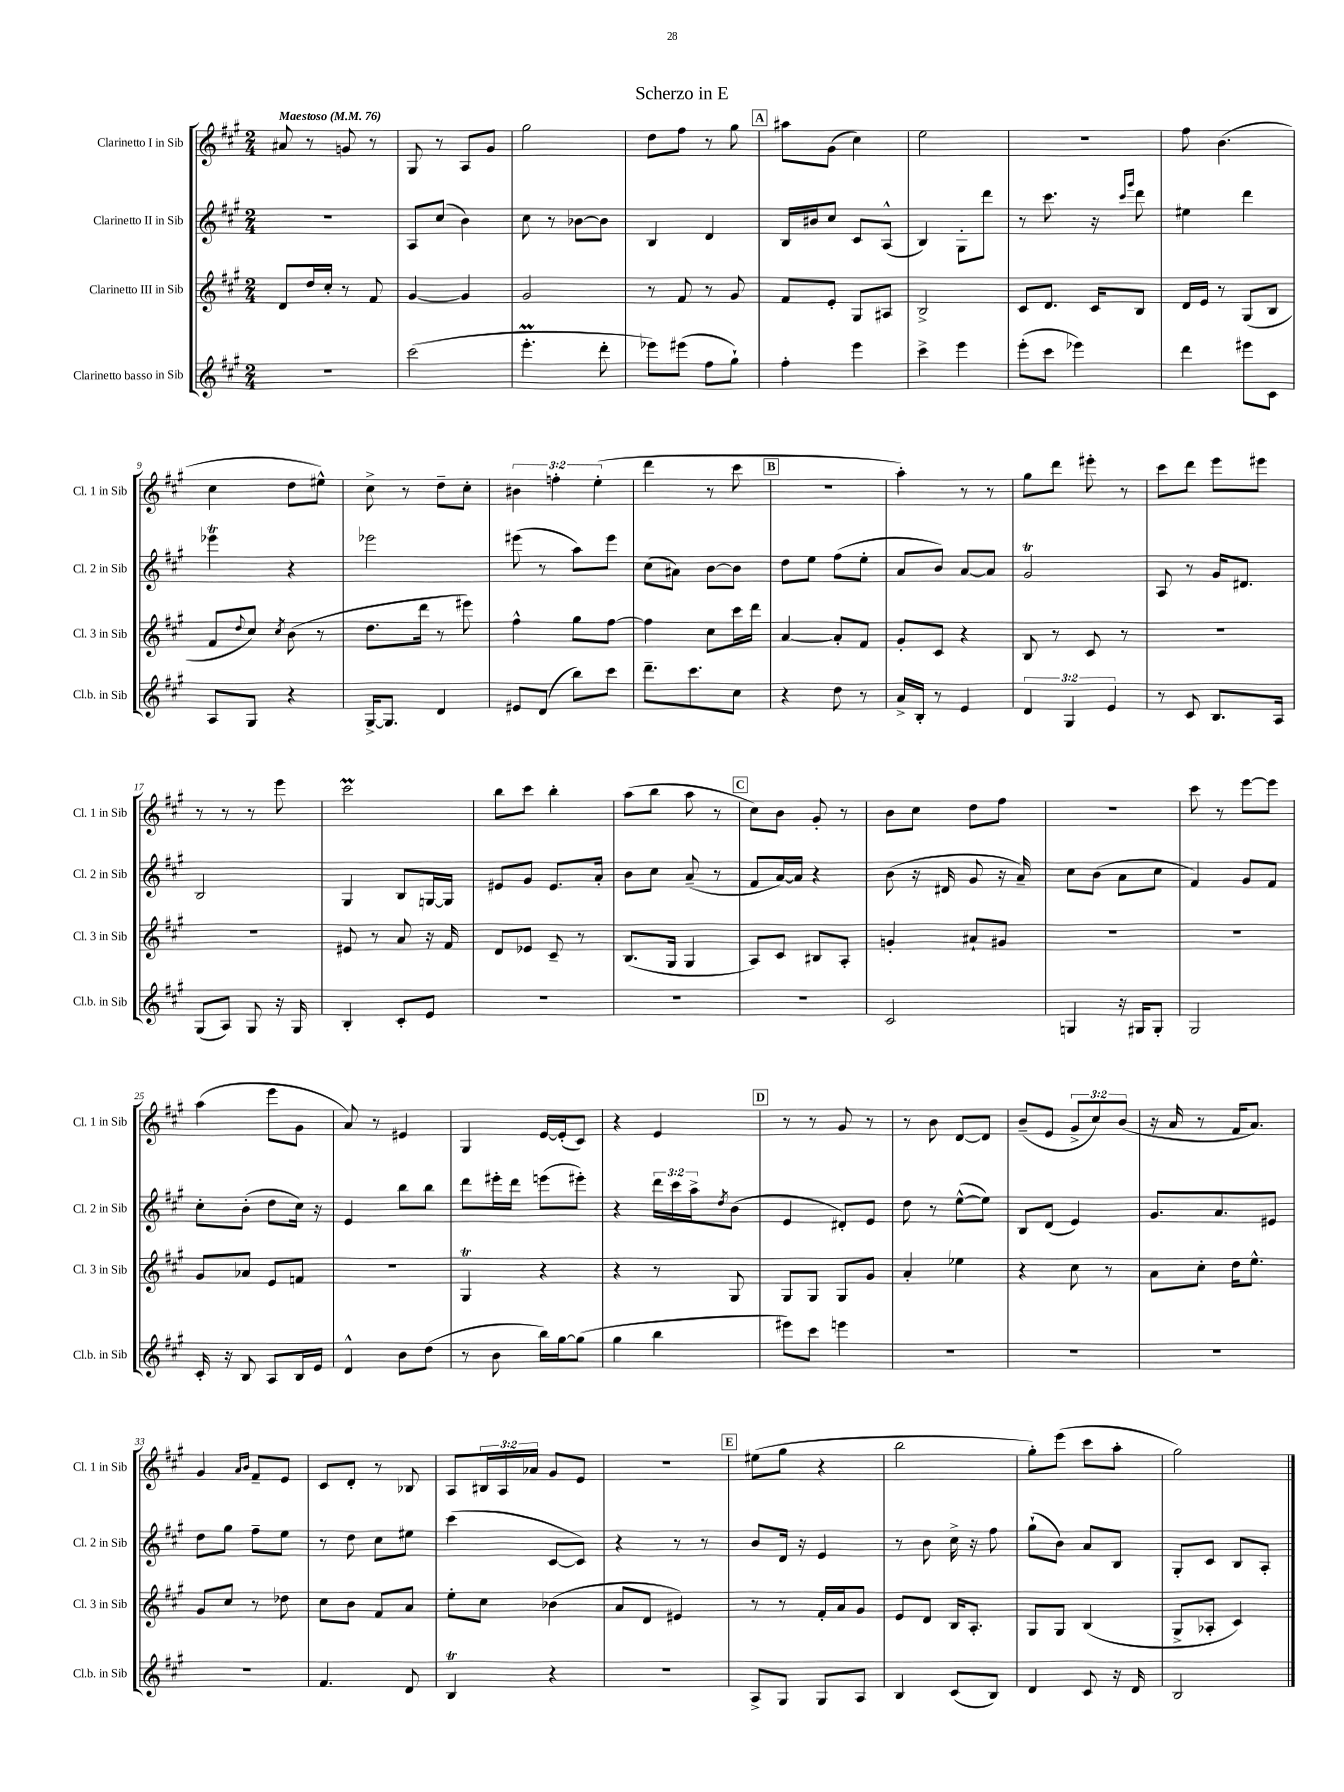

**kern	**kern	**kern	**kern
*part4	*part3	*part2	*part1
*staff4	*staff3	*staff2	*staff1
*I"Clarinetto basso in Sib	*I"Clarinetto III in Sib	*I"Clarinetto II in Sib	*I"Clarinetto I in Sib
*I'Cl.b. in Sib	*I'Cl. 3 in Sib	*I'Cl. 2 in Sib	*I'Cl. 1 in Sib
*clefG2	*clefG2	*clefG2	*clefG2
*k[f#c#g#]	*k[f#c#g#]	*k[f#c#g#]	*k[f#c#g#]
*M2/4	*M2/4	*M2/4	*M2/4
*MM76	*MM76	*MM76	*MM76
=1	=1	=1	=1
!	!	!	!LO:TX:a:B:t=Maestoso
2r	8d/L	2r	8a#X/
.	16dd/L	.	8r
.	16cc#'/JJ	.	.
.	8r	.	8gn/
.	8f#/	.	8r
=2	=2	=2	=2
(2ccc#\	[4g#/	8A/L	8G#/
.	.	(8cc#/J	8r
.	4g#/]	4b\)	8A/L
.	.	.	8g#/J
=3	=3	=3	=3
4.eeeM'\	2g#/	8cc#\	2gg#\
.	.	8r	.
.	.	[8b-X\L	.
8ddd'\	.	8b-\J]	.
=4	=4	=4	=4
8eee-X\L)	8r	4B/	8dd\L
(8eee#X\J	8f#/	.	8ff#\J
8ff#\L	8r	4d/	8r
8gg#`\J)	8g#/	.	8gg#\
!!LO:REH:place=s1:t=A
=5	=5	=5	=5
4ff#'\	8f#/L	16B/LL	8aa#X\L
.	.	16b#X/J	.
.	8e'/J	8cc#/J	(8g#\J
4eee\	8G#/L	8c#/L	4cc#\)
.	8A#X/J	(8A^^/J	.
=6	=6	=6	=6
4ccc#^\	2B^/	4B/)	2ee\
4eee\	.	8G#'\L	.
.	.	8ddd\J	.
=7	=7	=7	=7
(8eee'\L	8c#/L	8r	2r
8ccc#\J	8.d/J	8.ccc#\	.
4eee-X\)	.	.	.
.	16c#/KL	16r	.
.	.	16qqccc#/LL	.
.	.	16qqggg#/JJ	.
.	8B/J	8ddd\	.
=8	=8	=8	=8
4ddd\	16d/LL	4ee#X\	8ff#\
.	16e/JJ	.	.
.	8r	.	(4.b\
8eee#X\L	(8G#/L	4ddd\	.
8c#\J	8B/J	.	.
!!LO:LB:g=z
=9	=9	=9	=9
8A/L	8f#/L	4eee-XT\	4cc#\
.	8qqdd/	.	.
8G#/J	8cc#/J)	.	.
.	8qcc#/	.	.
4r	(8b\	4r	8dd\L
.	8r	.	8ee#X^^\J)
=10	=10	=10	=10
[16G#^/KL	8.dd\L	2eee-X\	8cc#^\
8.G#/J]	.	.	.
.	.	.	8r
.	16ddd\Jk	.	.
4d/	8r	.	8dd~\L
.	8eee#X\)	.	8cc#'\J
=11	=11	=11	=11
8e#X/L	4ff#^^\	(8eee#X\	6b#X\
(8d/J	.	8r	.
.	.	.	6ffn'\
8bb\L)	8gg#\L	8aa\L)	.
.	.	.	(6ee'\
8ccc#\J	[8ff#\J	8eee#\J	.
=12	=12	=12	=12
8.ddd~\L	4ff#\]	(8cc#\L	4ddd\
.	.	8a#X\J)	.
8.ccc#\	.	.	.
.	8cc#\L	[8b\L	8r
8cc#\J	16ccc#\L	8b\J]	8ccc#\
.	16ddd\JJ	.	.
!!LO:REH:place=s1:t=B
=13	=13	=13	=13
4r	[4a/	8dd\L	2r
.	.	8ee\J	.
8dd\	8a'/L]	(8ff#\L	.
8r	8f#/J	8ee'\J	.
=14	=14	=14	=14
16a^/LL	8g#'/L	8a/L	4aa'\)
16B'/JJ	.	.	.
8r	8c#/J	8b/J)	.
4e/	4r	[8a/L	8r
.	.	8a/J]	8r
=15	=15	=15	=15
6d/	8B/	2g#t/	8gg#\L
.	8r	.	8ddd\J
6G#/	.	.	.
.	8c#/	.	8eee#X'\
6e/	.	.	.
.	8r	.	8r
=16	=16	=16	=16
8r	2r	8A/	8ccc#\L
8c#/	.	8r	8ddd\J
8.B/L	.	16g#/KL	8eee\L
.	.	8.d#X/J	.
.	.	.	8eee#X\J
16A/Jk	.	.	.
!!LO:LB:g=z
=17	=17	=17	=17
(8G#/L	2r	2B/	8r
8A/J)	.	.	8r
8G#/	.	.	8r
16r	.	.	8eee\
16G#/	.	.	.
=18	=18	=18	=18
4B'/	8e#X/	4G#/	2ccc#m\
.	8r	.	.
8c#'/L	8a/	8B/L	.
8e/J	16r	[16Gn/L	.
.	16f#/	16G/JJ]	.
=19	=19	=19	=19
2r	8d/L	8e#X/L	8bb\L
.	8e-X/J	8g#/J	8ccc#\J
.	8c#~/	8.e#/L	4bb'\
.	8r	.	.
.	.	16a'/Jk	.
=20	=20	=20	=20
2r	(8.B/L	8b\L	(8aa\L
.	.	8cc#\J	8bb\J
.	16G#/Jk	.	.
.	4G#/	(8a~/	8aa\
.	.	8r	8r
!!LO:REH:place=s1:t=C
=21	=21	=21	=21
2r	8A/L)	8f#/L	8cc#\L)
.	8c#/J	[16a/L)	8b\J
.	.	16a/JJ]	.
.	8B#X/L	4r	8g#'/
.	8A'/J	.	8r
=22	=22	=22	=22
2c#/	4gn'/	(8b\	8b\L
.	.	16r	8cc#\J
.	.	16d#X/	.
.	8a#X`/L	8g#/	8dd\L
.	8g#X/J	16r	8ff#\J
.	.	16a~/)	.
=23	=23	=23	=23
4Gn/	2r	8cc#\L	2r
.	.	(8b\J	.
16r	.	8a\L	.
16G#X/KL	.	.	.
8G#'/J	.	8cc#\J	.
=24	=24	=24	=24
2G#/	2r	4f#/)	8ccc#\
.	.	.	8r
.	.	8g#/L	[8eee\L
.	.	8f#/J	8eee\J]
!!LO:LB:g=z
=25	=25	=25	=25
16c#'/	8g#/L	8cc#'\L	(4aa\
16r	.	.	.
8B/	8a-X/J	(8b'\J	.
8A/L	8e/L	8dd\L	8eee\L
16B/L	8fn/J	16cc#\Jk)	8g#\J
16e/JJ	.	16r	.
=26	=26	=26	=26
4d^^/	2r	4e/	8a/)
.	.	.	8r
8b\L	.	8bb\L	4e#X/
(8dd\J	.	8bb\J	.
=27	=27	=27	=27
8r	4G#t/	8ddd\L	4G#/
8b\	.	16eee#X'\L	.
.	.	16ddd\JJ	.
16bb\LL)	4r	(8eeen\L	[16e/LL
[16gg#\J	.	.	(16e'/J]
(8gg#\J]	.	8eee#X'\J)	8c#/J)
=28	=28	=28	=28
4gg#\	4r	4r	4r
4bb\	8r	24ddd\LL	4e/
.	.	24ccc#\	.
.	.	24aa^\J	.
.	.	8qdd/	.
.	8G#/	(8b\J	.
!!LO:REH:place=s1:t=D
=29	=29	=29	=29
8eee#X\L)	8G#/L	4e/	8r
8ccc#\J	8G#/J	.	8r
4eeen\	8G#/L	8d#X'/L)	8g#/
.	8g#/J	8e/J	8r
=30	=30	=30	=30
2r	4a'/	8dd\	8r
.	.	8r	8b\
.	4ee-X\	([8ee^^\L	[8d/L
.	.	8ee\J])	8d/J]
=31	=31	=31	=31
2r	4r	8B/L	(8b~/L
.	.	(8d/J	8e/J
.	8cc#\	4e/)	12g#^/L
.	.	.	12cc#/)
.	8r	.	.
.	.	.	(12b/J
=32	=32	=32	=32
2r	8a\L	8.g#/L	16r
.	.	.	16a/
.	8cc#'\J	.	8r
.	.	8.a/	.
.	16dd\KL	.	16f#/KL
.	8.ee^^\J	.	8.a/J)
.	.	8e#X/J	.
!!LO:LB:g=z
=33	=33	=33	=33
2r	8g#/L	8dd\L	4g#/
.	8cc#/J	8gg#\J	.
.	.	.	16qqa/LL
.	.	.	16qqb/JJ
.	8r	8ff#~\L	8f#~/L
.	8dd-X\	8ee\J	8e/J
=34	=34	=34	=34
4.f#/	8cc#\L	8r	8c#/L
.	8b\J	8dd\	8d'/J
.	8f#/L	8cc#\L	8r
8d/	8a/J	8ee#X\J	8B-X/
=35	=35	=35	=35
4BT/	8ee'\L	(4ccc#\	8A/L
.	8cc#\J	.	24B#X/L
.	.	.	24A/
.	.	.	24a-X/JJ
4r	(4b-X\	[8c#/L	8g#/L
.	.	8c#/J])	8e/J
=36	=36	=36	=36
2r	8a/L	4r	2r
.	8d/J	.	.
.	4e#X/)	8r	.
.	.	8r	.
!!LO:REH:place=s1:t=E
=37	=37	=37	=37
8A^/L	8r	8b/L	(8ee#X\L
8G#/J	8r	16d/Jk	8gg#\J
.	.	16r	.
8G#/L	16f#'/LL	4e/	4r
.	16a/J	.	.
8A/J	8g#/J	.	.
=38	=38	=38	=38
4B/	8e/L	8r	2bb\
.	8d/J	8b\	.
(8c#/L	16B/KL	16cc#^\	.
.	8.A'/J	16r	.
8B/J)	.	8ff#\	.
=39	=39	=39	=39
4d/	8G#/L	(8gg#`\L	8gg#'\L)
.	8G#/J	8b\J)	(8eee\J
8c#/	(4B/	8a/L	8ccc#\L
16r	.	8B/J	8aa'\J
16d/	.	.	.
=40	=40	=40	=40
2B/	8G#^/L	8G#'/L	2gg#\)
.	8A-X'/J	8c#/J	.
.	4c#/)	8B/L	.
.	.	8A'/J	.
==	==	==	==
*-	*-	*-	*-
